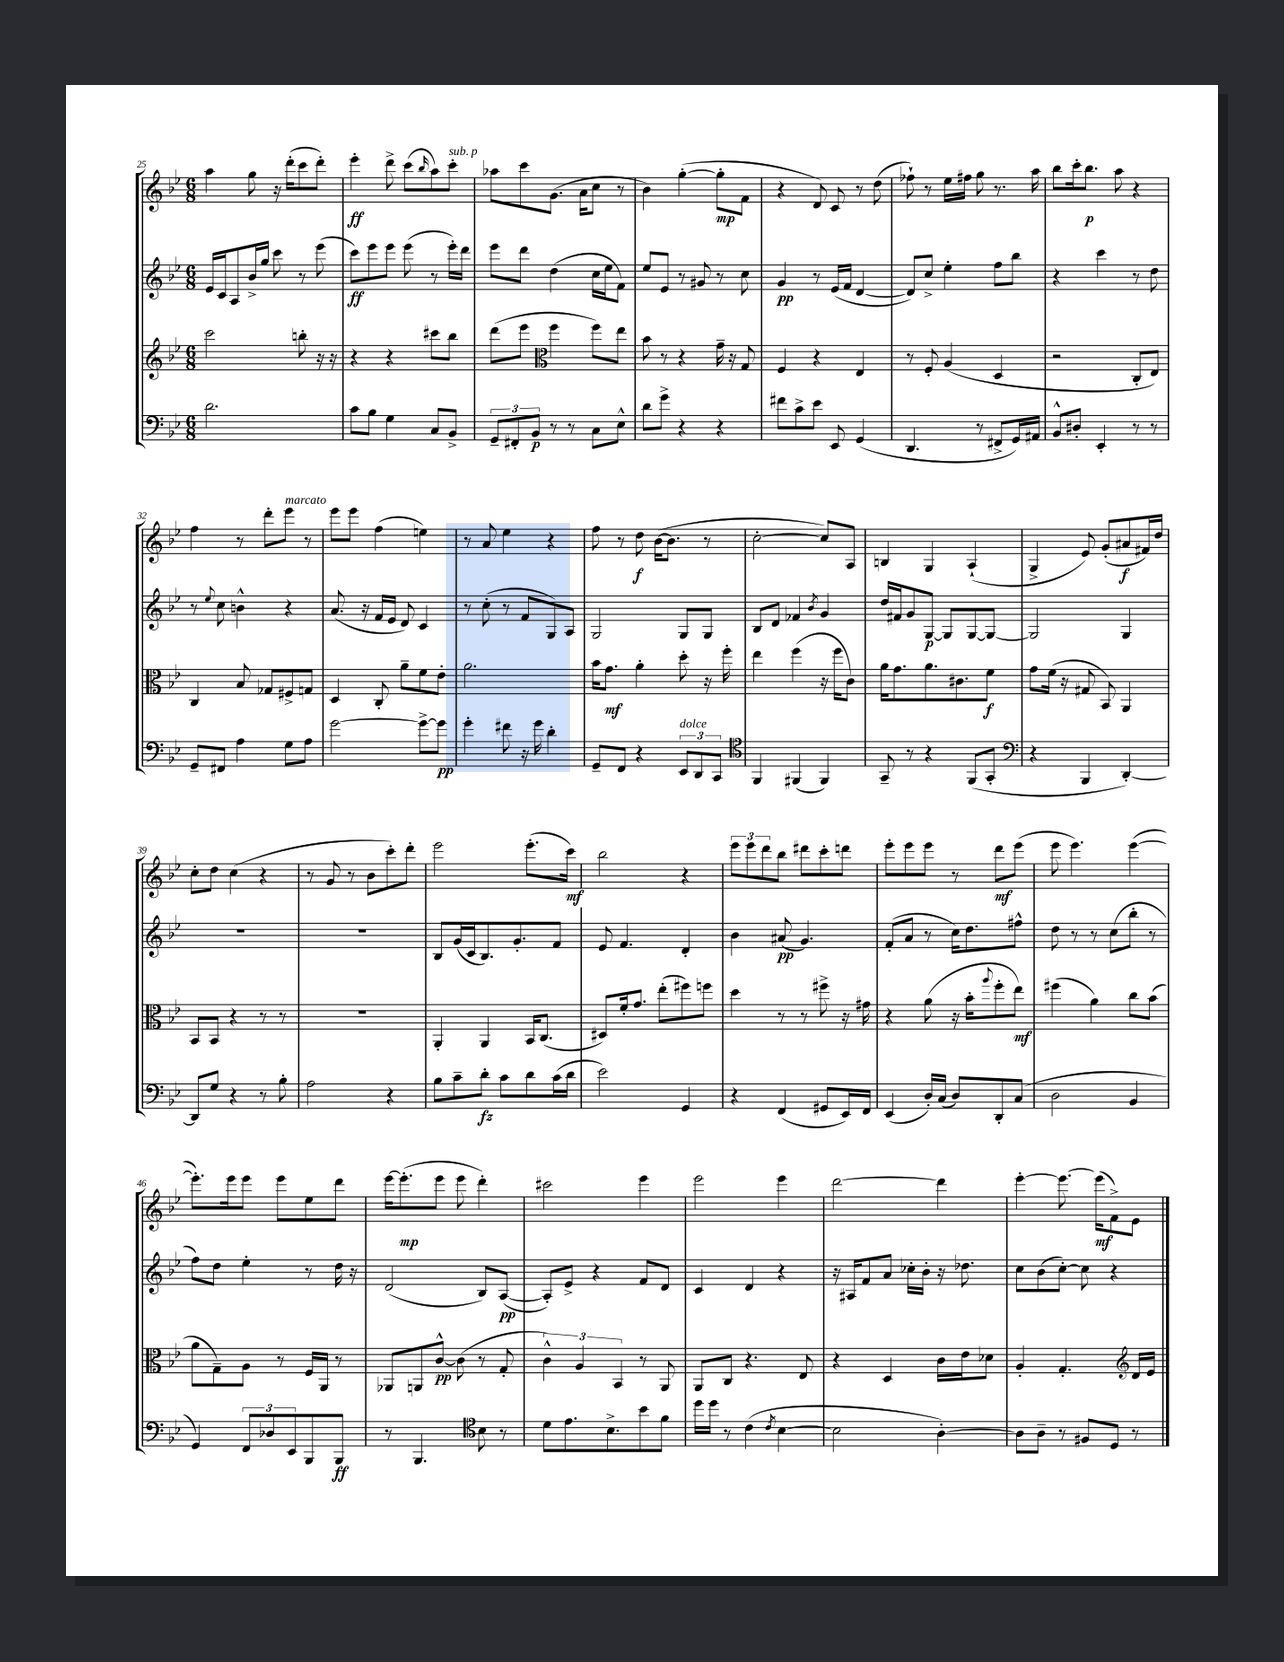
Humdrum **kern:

**kern	**kern	**kern	**kern
*staff4	*staff3	*staff2	*staff1
*clefF4	*clefG2	*clefG2	*clefG2
*k[b-e-]	*k[b-e-]	*k[b-e-]	*k[b-e-]
*M6/8	*M6/8	*M6/8	*M6/8
2.d\	2ccc\	16e-/LL	4aa\
.	.	16c/J	.
.	.	8A/	.
.	.	16b-^/L	8gg\
.	.	16gg/JJ	.
.	.	8ccc\	16r
.	.	.	(16ddd'\LK
.	8bb'\	8r	8ccc\
.	16r	(8eee-\	8ddd'\J)
.	16r	.	.
=	=	=	=
8c\L	4r	8ccc\L)	4eee-'\
8B-\J	.	8eee-\	.
4G\	4r	8eee-\J	8ddd^\
.	.	(8eee-\	(8ccc\L
.	.	.	16qqbb-/
8C/L	8ccc#\L	8r	8aa\)
8BB-^/J	8bb-\J	16eee-'\LL)	8ccc'\J
.	.	16ddd\JJ	.
=	=	=	=
12GG~/L	(8ddd\L	8eee-\L	8aa-\L
12FF#'/	.	.	.
.	8eee-\J	8ddd\J	8ccc\
12BB-/J	.	.	.
*	*clefC3	*	*
8r	4ff\	(4dd\	(8.g\J
8r	.	.	.
.	.	.	16a\LK
8C\L	8ff\L)	16cc\LL	8cc\J
.	.	16ee-\J	.
8E-^^\J	8ee-\J	8f\J)	8r
=	=	=	=
8d\L	8b-\	8ee-/L	4b-\)
8g^\J	8r	8e-/J	.
4r	4r	8r	([4gg'\
.	.	8g#/	.
4r	16g~\	8r	8gg'\]L
.	16r	.	.
.	8G/	8cc\	8f\J
=	=	=	=
8f#\L	4F/	4g/	4r
8c^\	.	.	.
8e-\J	4r	8r	8d/)
8EE-/	.	(16e-/LL	8c/
.	.	16f/JJ	.
(4GG/	4E-/	[4d/	8r
.	.	.	(8dd\
=	=	=	=
4.DD/	8r	8d/]L)	8ff-`\)
.	8F'/	8cc^/J	8r
.	(4A/	4ee-'\	16ee-\LL
.	.	.	16ff#\JJ
8r	.	.	8gg\
8FF#^/L	4D/	8ff\L	8.r
16GG/L)	.	8bb-\J	.
16AA#/JJ	.	.	16aa\
=	=	=	=
8BB-^^/L	2r	4r	8bb-\L
8D#'/J	.	.	16ccc'\k
.	.	.	8.bb-\J
4EE-'/	.	4ccc\	.
.	.	.	8aa\
8r	8C'/L	8r	4r
8r	8E-/J)	8dd\	.
=	=	=	=
8GG~/L	4C/	8r	4ff\
.	.	8qqee-/	.
8FF#/J	.	8cc\	.
4A\	8B-/	4b^^\	8r
.	8G-/L	.	8ddd'\L
8G\L	8F#^/	4r	8eee-\J
8A\J	8G/J	.	8r
=	=	=	=
[2g\	4D/	(8.a/	8eee-\L
.	.	.	8eee-\J
.	.	16r	.
.	8C'/	16f/LL	(4ff\
.	.	16e-/JJ	.
.	8a~\L	8d/)	.
8g^\_L	8f\	4c/	4ee\)
8g\]J	8e-'\J	.	.
=	=	=	=
4g'\	2.a\	8r	8r
.	.	(8cc'\	8a/
8f#\	.	8r	4ee-\
16r	.	8f/L	.
16g\	.	.	.
4d'\	.	8G/)	4r
.	.	8A/J	.
=	=	=	=
8GG~/L	16b-\LK	2G/	8ff\
.	8.g\J	.	.
8FF/J	.	.	8r
4r	4a'\	.	8dd\
.	.	.	([16b-\LK
.	.	.	8.b-\]J
12EE-/L	8dd'\	8G/L	.
12DD/	.	.	.
.	16r	8G/J	8r
12CC/J	.	.	.
.	16ff'\	.	.
=	=	=	=
*clefC4	*	*	*
4FF/	4ee-\	8B-/L	[2cc'\
.	.	8d/J	.
(4FF#/	(4ff\	4f-/	.
.	.	8qb-/	.
4FF#/)	16r	4g/	8cc/]L)
.	16ff\LK	.	.
.	8c\J)	.	8A/J
=	=	=	=
8GG~/	16a\LK	16dd/LL	4B/
.	8.g\	16f#/J	.
8r	.	8g/	.
4r	8.a\	[8G/J	4G/
.	.	8G/]L	.
.	8.c#\	.	.
(8FF/L	.	[8G/	(4A`/
8GG'/J	8f\J	8G/_J	.
=	=	=	=
*clefF4	*	*	*
4r	8g\L	2G/]	4G^/
.	(16f\Jk	.	.
.	16r	.	.
4BBB-/	8G#/	.	8e-/)
.	8BB-/)	.	(8g'/L
[4DD'/)	4AA/	4G/	8a#/
.	.	.	16f#/L)
.	.	.	16dd/JJ
=	=	=	=
8DD/]L	8BB-/L	2.r	8cc'\L
8G/J	8BB-/J	.	8dd\J
4r	4r	.	(4cc\
8r	8r	.	4r
8B-'\	8r	.	.
=	=	=	=
2A\	2.r	2.r	8r
.	.	.	8g/
.	.	.	8r
.	.	.	8b-\L
4r	.	.	8ccc'\)
.	.	.	8ddd'\J
=	=	=	=
8B-\L	4AA'/	8B-/L	2eee-\
8c~\	.	(16g/L	.
.	.	16c/J	.
8d'\J	4AA/	8.B-/)	.
8c\L	.	.	.
.	.	8.g'/	.
8d\	16BB-/LK	.	(8.eee-'\L
.	(8.C/J	.	.
(16c\L	.	8f/J	.
16d\JJ	.	.	16ccc\Jk)
=	=	=	=
2e-\)	8D#/L)	8e-/	2bb-\
.	16f'/k	4.f/	.
.	8.g/J	.	.
.	(8ee-'\L	.	.
4GG/	8ff#\)	4d'/	4r
.	8ff\J	.	.
=	=	=	=
4r	4dd\	4b-\	12eee-\L
.	.	.	12eee-\
.	.	.	12ddd\
(4FF/	8r	(8a#/	8bb-\J
.	8r	4.g/)	8ddd#\L
8GG#/L	8ff#^\	.	8ccc'\
16EE-/L)	16r	.	8ddd\J
16FF/JJ	16g#\	.	.
=	=	=	=
(4EE-/	4r	(8f'/L	8eee-'\L
.	.	8a/J	8eee-\
16D'/LL)	(8a\	8r	8eee-\J
(16C/JJ	.	.	.
8D/L)	16r	16cc\LK)	8r
.	16b-'\LK	8.dd\	.
.	8qqaa/	.	.
8DD'/	8ff'\	.	8ddd\L
(8C/J	8ee-\J)	8ff#^^\J	(8eee-\J
=	=	=	=
2D\	(4ff#\	8dd\	8eee-\
.	.	8r	4.eee-\)
.	4a\)	8r	.
.	.	(8cc\L	.
4BB-/	8cc\L	8bb-'\J	([4eee-\
.	(8b-\J	8r	.
=	=	=	=
4GG/)	8a\L	8ff\L)	8.eee-'\]L)
.	8G~\)	8dd\J	.
.	.	.	16eee-\k
12FF/L	8A\J	4ee-'\	8eee-\J
12D-/	.	.	.
.	8r	.	8eee-\L
12EE-/	.	.	.
8BBB-/	16F/LL	8r	8ee-\
.	16AA/JJ	.	.
8BBB-/J	8r	16dd\	8ddd\J
.	.	16r	.
=	=	=	=
8r	8AA-/L	(2d/	[16eee-\LK
.	.	.	(8.eee-'\]
4.BBB-/	8AA/	.	.
.	[8c^^/J	.	8eee-\J
.	(8c\]	.	8eee-\
*clefC4	*	*	*
8B-\	8r	8B-/L)	4ddd'\)
8r	8G'/	([8A/J	.
=	=	=	=
8d\L	6c^^\)	8A'/]L)	2ccc#\
8.e-\	.	8e-^/J	.
.	6A/	.	.
.	.	4r	.
8.B-^\	.	.	.
.	6BB-/	.	.
8b-\	8r	8f/L	4eee-\
8f\J	8AA/	8d/J	.
=	=	=	=
16dd\LL	8AA/L	4c/	2eee-\
16dd\JJ	.	.	.
8r	8C/J	.	.
(4c\	4.r	4d/	.
8qc/	.	.	.
[4B-\	.	4r	4eee-\
.	8E-/	.	.
=	=	=	=
2B-\]	4r	16r	[2ddd\
.	.	16A#/LK	.
.	.	8f/	.
.	4D/	8a/J	.
.	.	16cc-'\LL	.
.	.	16b-'\JJ	.
[4A'\)	16c\LL	16r	4ddd\]
.	16e-\J	8.dd-\	.
.	8d-\J	.	.
=	=	=	=
8A\]L	4A'/	8cc\L	[4eee-'\
8A~\J	.	(8b-\	.
8r	4.G'/	[8cc'\J)	8.eee-\_
8F#/L	.	8cc\]	.
.	.	.	(16eee-\]LK
8D/J	.	4r	8f^\)
*	*clefG2	*	*
8r	16d/LL	.	8e-\J
.	16e-/JJ	.	.
==	==	==	==
*-	*-	*-	*-
